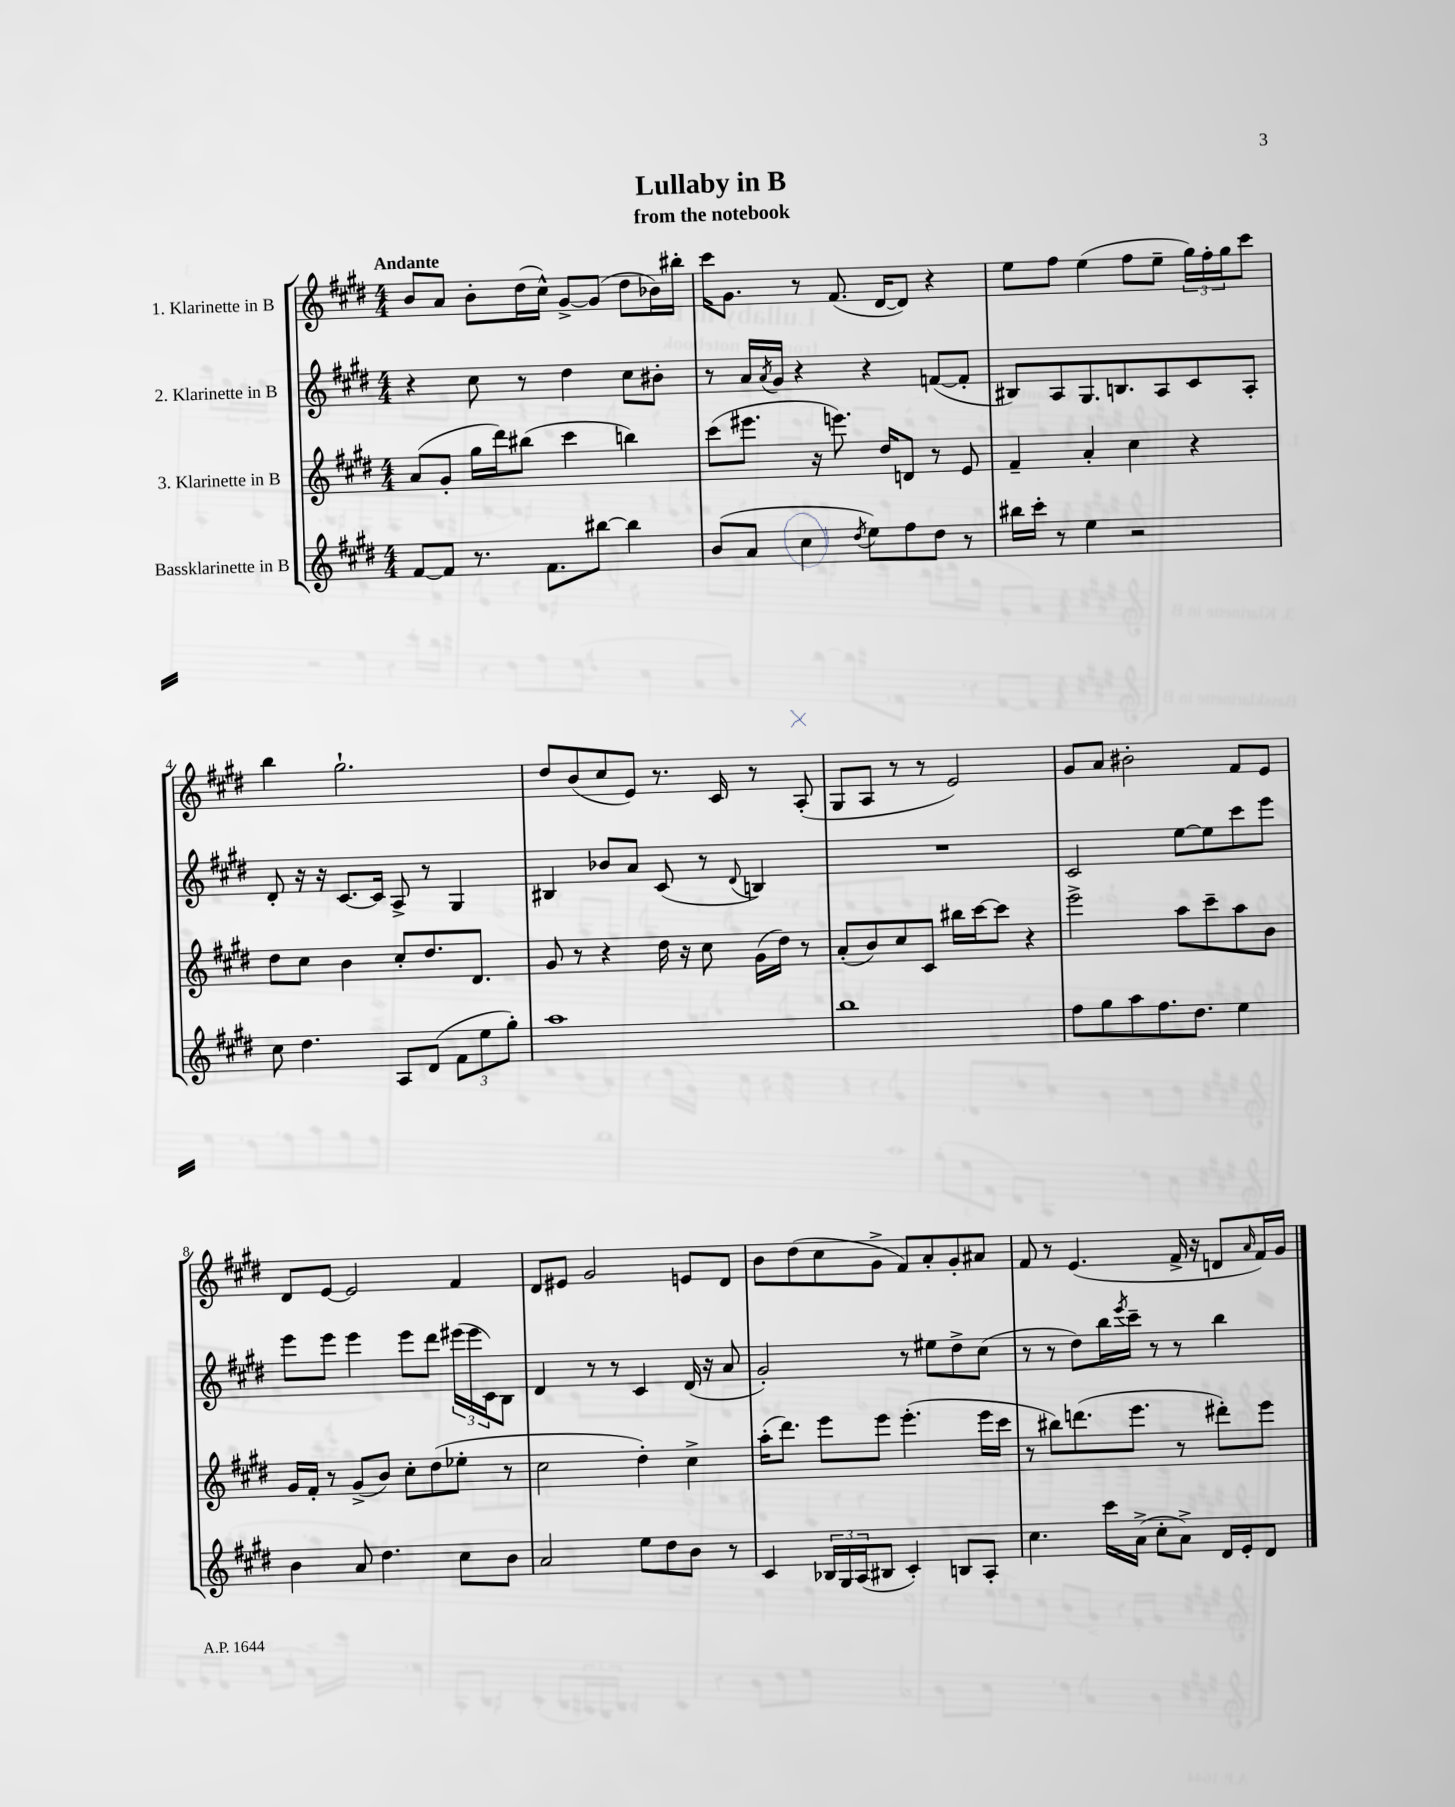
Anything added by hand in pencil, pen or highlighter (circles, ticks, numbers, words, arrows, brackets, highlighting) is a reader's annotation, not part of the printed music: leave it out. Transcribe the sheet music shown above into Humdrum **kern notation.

**kern	**kern	**kern	**kern
*staff4	*staff3	*staff2	*staff1
*clefG2	*clefG2	*clefG2	*clefG2
*k[f#c#g#d#]	*k[f#c#g#d#]	*k[f#c#g#d#]	*k[f#c#g#d#]
*M4/4	*M4/4	*M4/4	*M4/4
[8f#/L	(8a/L	4r	8b/L
8f#/]J	8g#'/J	.	8a/J
8.r	16gg#\LL	8cc#\	8b'\L
.	16ddd#\J)	.	.
.	(8bb#\J	8r	(16dd#\L
8.f#\L	.	.	16cc#^^\JJ)
.	4ccc#\	4dd#\	[8g#^/L
[8bb#\J	.	.	(8g#/]J
4bb#\]	4bb\)	8cc#\L	8dd#\L
.	.	8b#'\J	16b-\L)
.	.	.	16bb#'\JJ
=	=	=	=
(8b/L	(8ccc#\L	8r	16ccc#\LK
.	.	.	8.g#\J
8a/J	8.eee#\J	16a/LL	.
.	.	8qa/	.
.	.	16g#/JJ	.
4cc#\	.	4r	8r
.	16r	.	.
.	8.eee\)	.	(8.f#/
8qdd#/	.	.	.
8ee\L)	.	4r	.
.	16dd#/LK	.	[16d#/LK
8ff#\	8d/J	.	8d#/]J)
8dd#\J	8r	([8f/L	4r
8r	8e/	8f'/]J	.
=	=	=	=
16bb#\LL	4f#~/	8B#/L)	8ee\L
16ccc#'\JJ	.	.	.
8r	.	8A/	8ff#\J
4ee\	4a'/	8.G#/	(4ee\
.	.	8.B/	.
2r	4cc#\	.	8ff#\L
.	.	8A/	8ee~\J
.	4r	8c#/	24gg#\LL)
.	.	.	24ff#'\
.	.	.	24gg#\J
.	.	8A'/J	8ccc#\J
=	=	=	=
8cc#\	8dd#\L	8d#'/	4bb\
4.dd#\	8cc#\J	16r	.
.	.	16r	.
.	4b\	[8.c#/L	2.gg#`\
.	.	16c#/]Jk	.
8A/L	8cc#'/L	8A^/	.
(8d#/J	8.dd#/	8r	.
12f#\L	.	4G#/	.
.	8.d#/J	.	.
12ee\	.	.	.
12gg#'\J)	.	.	.
=	=	=	=
1aa	8g#/	4B#/	8dd#/L
.	8r	.	(8b/
.	4r	8b-/L	8cc#/
.	.	8a/J	8e/J)
.	16dd#\	(8c#/	8.r
.	16r	.	.
.	8cc#\	8r	.
.	.	.	16c#/
.	.	8qqd#/	.
.	(16g#\LL	4B/)	8r
.	16dd#\JJ)	.	.
.	8r	.	(8A'/
=	=	=	=
1bb	(8a'/L	1r	8G#/L
.	8b/)	.	8A/J
.	8cc#/	.	8r
.	8c#/J	.	8r
.	16bb#\LL	.	2e/)
.	[16ccc#\J	.	.
.	8ccc#\]J	.	.
.	4r	.	.
=	=	=	=
8ff#\L	2eee^\	2c#/	8g#/L
8gg#\	.	.	8a/J
8aa\	.	.	2b#'\
8.ff#\	.	.	.
.	8aa\L	[8ee\L	.
8.dd#\J	.	.	.
.	8ccc#~\	8ee\]	.
4ee\	8aa\	8ccc#\	8f#/L
.	8b\J	8eee\J	8e/J
=	=	=	=
4b\	16g#/LL	8eee\L	8d#/L
.	16f#'/JJ	.	.
.	8r	8eee\J	[8e/J
8a/	(8g#^/L	4eee\	2e/]
4.dd#\	8b/J)	.	.
.	8cc#'\L	8eee\L	.
.	(8dd#\	8ddd#\J	.
8cc#\L	8ee-'\J	(24eee#\LL	4f#/
.	.	24eee#\	.
.	.	24c#\J)	.
8b\J	8r	8B\J	.
=	=	=	=
2a/	2cc#\	4d#/	8d#/L
.	.	.	8e#/J
.	.	8r	2g#/
.	.	8r	.
8ee\L	4dd#'\)	4c#/	.
8dd#\	.	.	.
8b\J	4cc#^\	(16d#/	8e/L
.	.	16r	.
8r	.	8a/	8d#/J
=	=	=	=
4c#/	(16aa'\LK	2g#'/)	8b\L
.	8.ddd#\J)	.	.
.	.	.	(8dd#\
24B-/LL	8eee\L	.	8cc#\
24G#/	.	.	.
(24A/J	.	.	.
8B#/J	8eee\J	.	8g#^\J
4c#'/)	(4.eee'\	8r	8f#/L)
.	.	8ee#\L	8a'/
8B/L	.	8dd#^\	8g#'/
8A'/J	16eee\LL	(8cc#\J	8a#/J
.	16ccc#\JJ	.	.
=	=	=	=
4.cc#\	8r	8r	8f#/
.	8bb#\L)	8r	8r
.	(8.ddd\	8dd#\L)	(4.e/
16ccc#\LL	.	16bb\L	.
.	.	8qeee/	.
(16a^\JJ	8.eee\J	16ccc#~\JJ	.
8cc#'\L	.	8r	.
8a^\J)	8r	8r	16f#^/
.	.	.	16r
16d#/LL	8ddd#'\L)	4bb\	8d/L
16e'/J	.	.	.
.	.	.	16qqa/
8d#/J	8eee\J	.	16f#/L)
.	.	.	16g#/JJ
==	==	==	==
*-	*-	*-	*-
